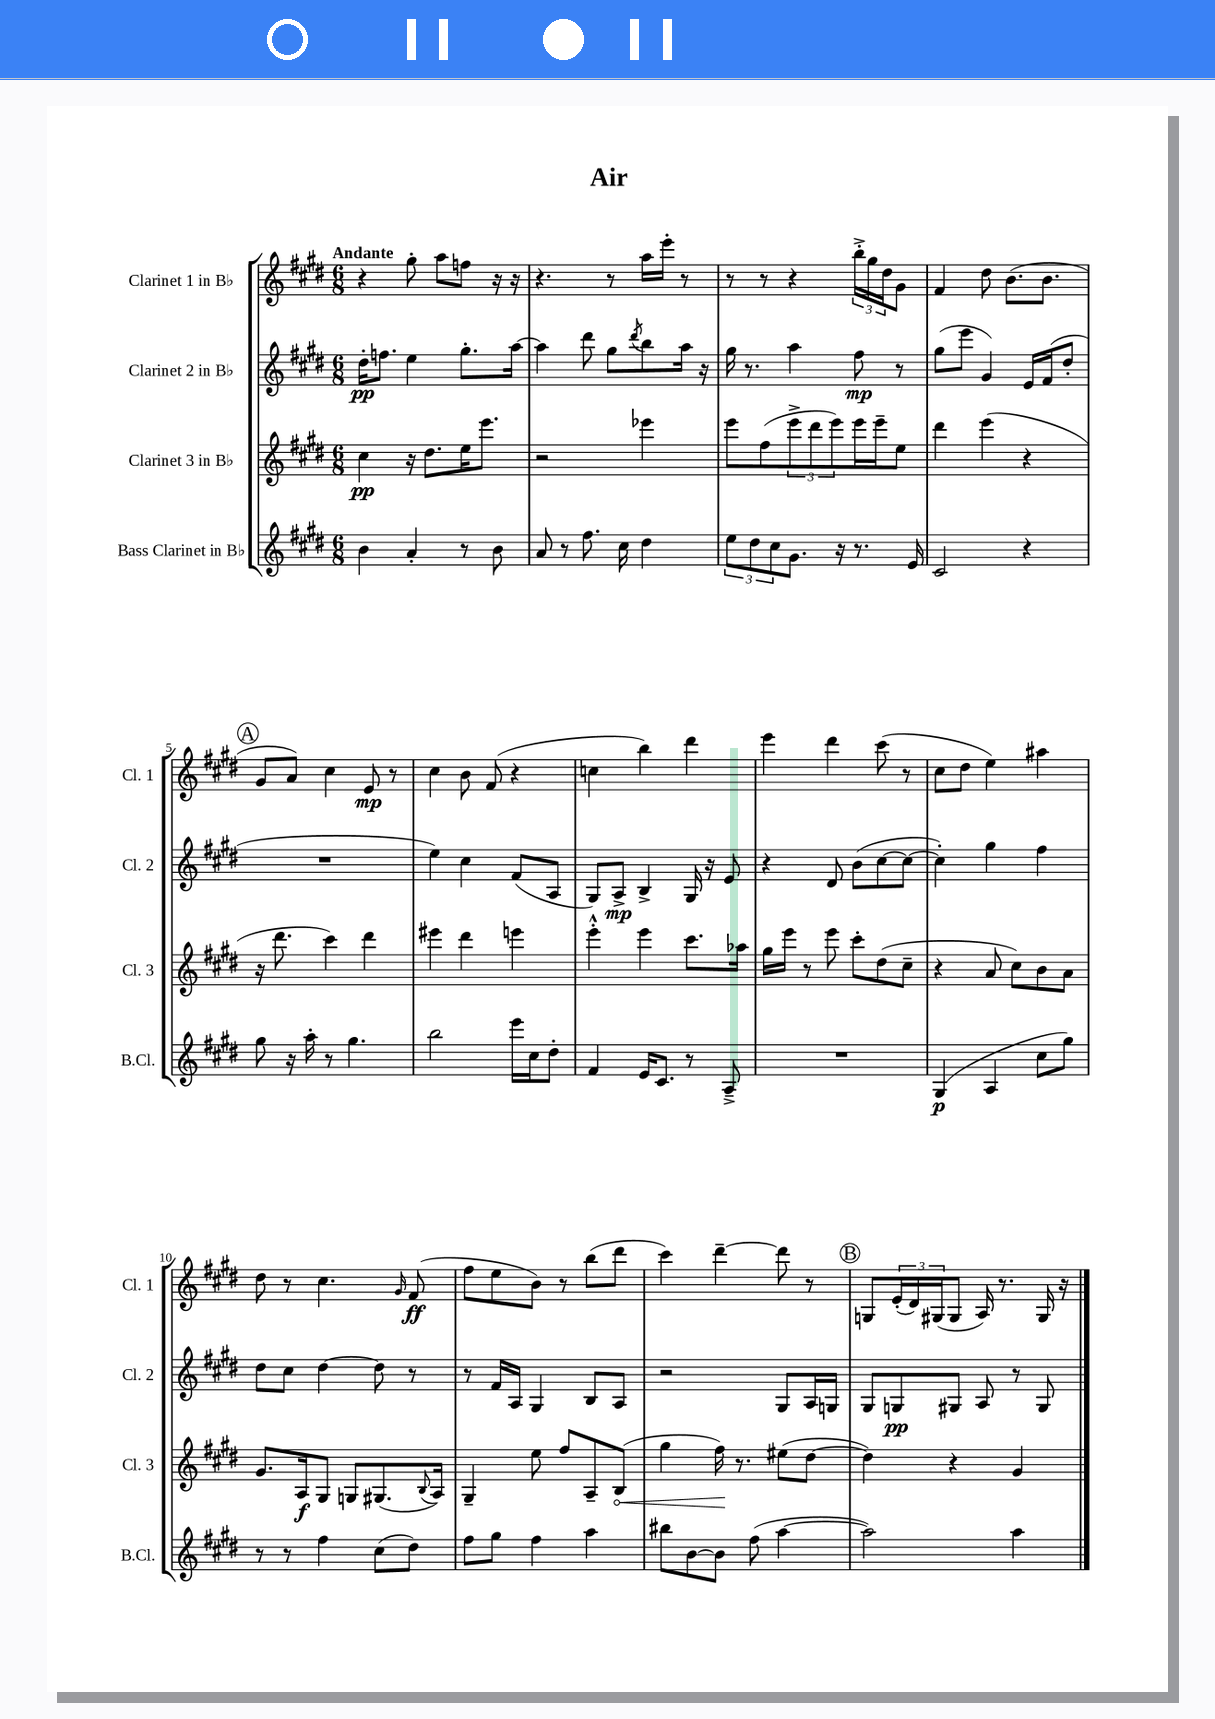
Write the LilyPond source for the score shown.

\header { title = "Air" }
<<
\new StaffGroup <<
\new Staff = "s0" \with { instrumentName = "Clarinet 1 in Bb" shortInstrumentName = "Cl. 1" } {
    \clef treble \key e \major \numericTimeSignature \time 6/8 \tempo "Andante"
    r4 gis''8-. a''8 f''8 r16 r16 |
    r4. r8 a''16 e'''16-. r8 |
    r8 r8 r4 \tuplet 3/2 { b''16-.-> gis''16 dis''16 } gis'8 |
    fis'4 dis''8 b'8.( b'8. |
    \mark \markup { \circle "A" } gis'8 a'8) cis''4 e'8\mp r8 |
    cis''4 b'8 fis'8( r4 |
    c''4 b''4) dis'''4 |
    e'''4 dis'''4 cis'''8( r8 |
    cis''8 dis''8 e''4) ais''4 |
    dis''8 r8 cis''4. \grace { gis'16 } fis'8\ff( |
    fis''8 e''8 b'8) r8 b''8( dis'''8 |
    cis'''4) dis'''4~-- dis'''8 r8 |
    \mark \markup { \circle "B" } g8 \tuplet 3/2 { e'16-.( dis'16) gis16( } gis8 a16) r8. gis16 r16 \bar "|." |
}
\new Staff = "s1" \with { instrumentName = "Clarinet 2 in Bb" shortInstrumentName = "Cl. 2" } {
    \clef treble \key e \major \numericTimeSignature \time 6/8
    dis''16-.\pp f''8. e''4 gis''8.-. a''16~ |
    a''4 dis'''8 gis''8 \acciaccatura { dis'''8 } b''8 a''16 r16 |
    gis''16 r8. a''4 fis''8\mp r8 |
    gis''8( e'''8 gis'4) e'16 fis'16( dis''8-. |
    \mark \markup { \circle "A" } R2. |
    e''4) cis''4 fis'8( a8 |
    gis8) a8->\mp b4-> gis16 r16 e'8 |
    r4 dis'8 b'8( cis''8~ cis''8~ |
    cis''4-.) gis''4 fis''4 |
    dis''8 cis''8 dis''4~ dis''8 r8 |
    r8 fis'16 a16 gis4 b8 a8 |
    r2 gis8 a16 g16 |
    \mark \markup { \circle "B" } gis8 g8\pp gis8 a8 r8 gis8 \bar "|." |
}
\new Staff = "s2" \with { instrumentName = "Clarinet 3 in Bb" shortInstrumentName = "Cl. 3" } {
    \clef treble \key e \major \numericTimeSignature \time 6/8
    cis''4\pp r16 dis''8. e''16 e'''8. |
    r2 ees'''4 |
    e'''8 fis''8( \tuplet 3/2 { e'''8-> dis'''8 e'''8) } e'''16 e'''16-- e''8 |
    dis'''4 e'''4( r4 |
    \mark \markup { \circle "A" } r16 dis'''8. cis'''4) dis'''4 |
    eis'''4 dis'''4 e'''4 |
    e'''4-.-^ e'''4 cis'''8. aes''16 |
    gis''16 e'''16 r8 e'''8 cis'''8-. dis''8( cis''8-- |
    r4 a'8 cis''8) b'8 a'8 |
    gis'8. a16\f gis8 g8 gis8.( \appoggiatura { b8 } a16) |
    gis4-- e''8 fis''8 a8-- \once \override Hairpin.circled-tip = ##t b8\<( |
    gis''4 fis''16\!) r8. eis''8( dis''8~ |
    \mark \markup { \circle "B" } dis''4) r4 gis'4 \bar "|." |
}
\new Staff = "s3" \with { instrumentName = "Bass Clarinet in Bb" shortInstrumentName = "B.Cl." } {
    \clef treble \key e \major \numericTimeSignature \time 6/8
    b'4 a'4-. r8 b'8 |
    a'8 r8 fis''8. cis''16 dis''4 |
    \tuplet 3/2 { e''8 dis''8 cis''8 } gis'8. r16 r8. e'16 |
    cis'2 r4 |
    \mark \markup { \circle "A" } gis''8 r16 a''16-. r8 gis''4. |
    b''2 e'''16 cis''16 dis''8-. |
    fis'4 e'16 cis'8. r8 a8---> |
    R2. |
    gis4\p( a4 cis''8 gis''8) |
    r8 r8 fis''4 cis''8( dis''8) |
    fis''8 gis''8 fis''4 a''4 |
    bis''8 b'8~ b'8 fis''8( a''4~ |
    \mark \markup { \circle "B" } a''2) a''4 \bar "|." |
}
>>
>>
